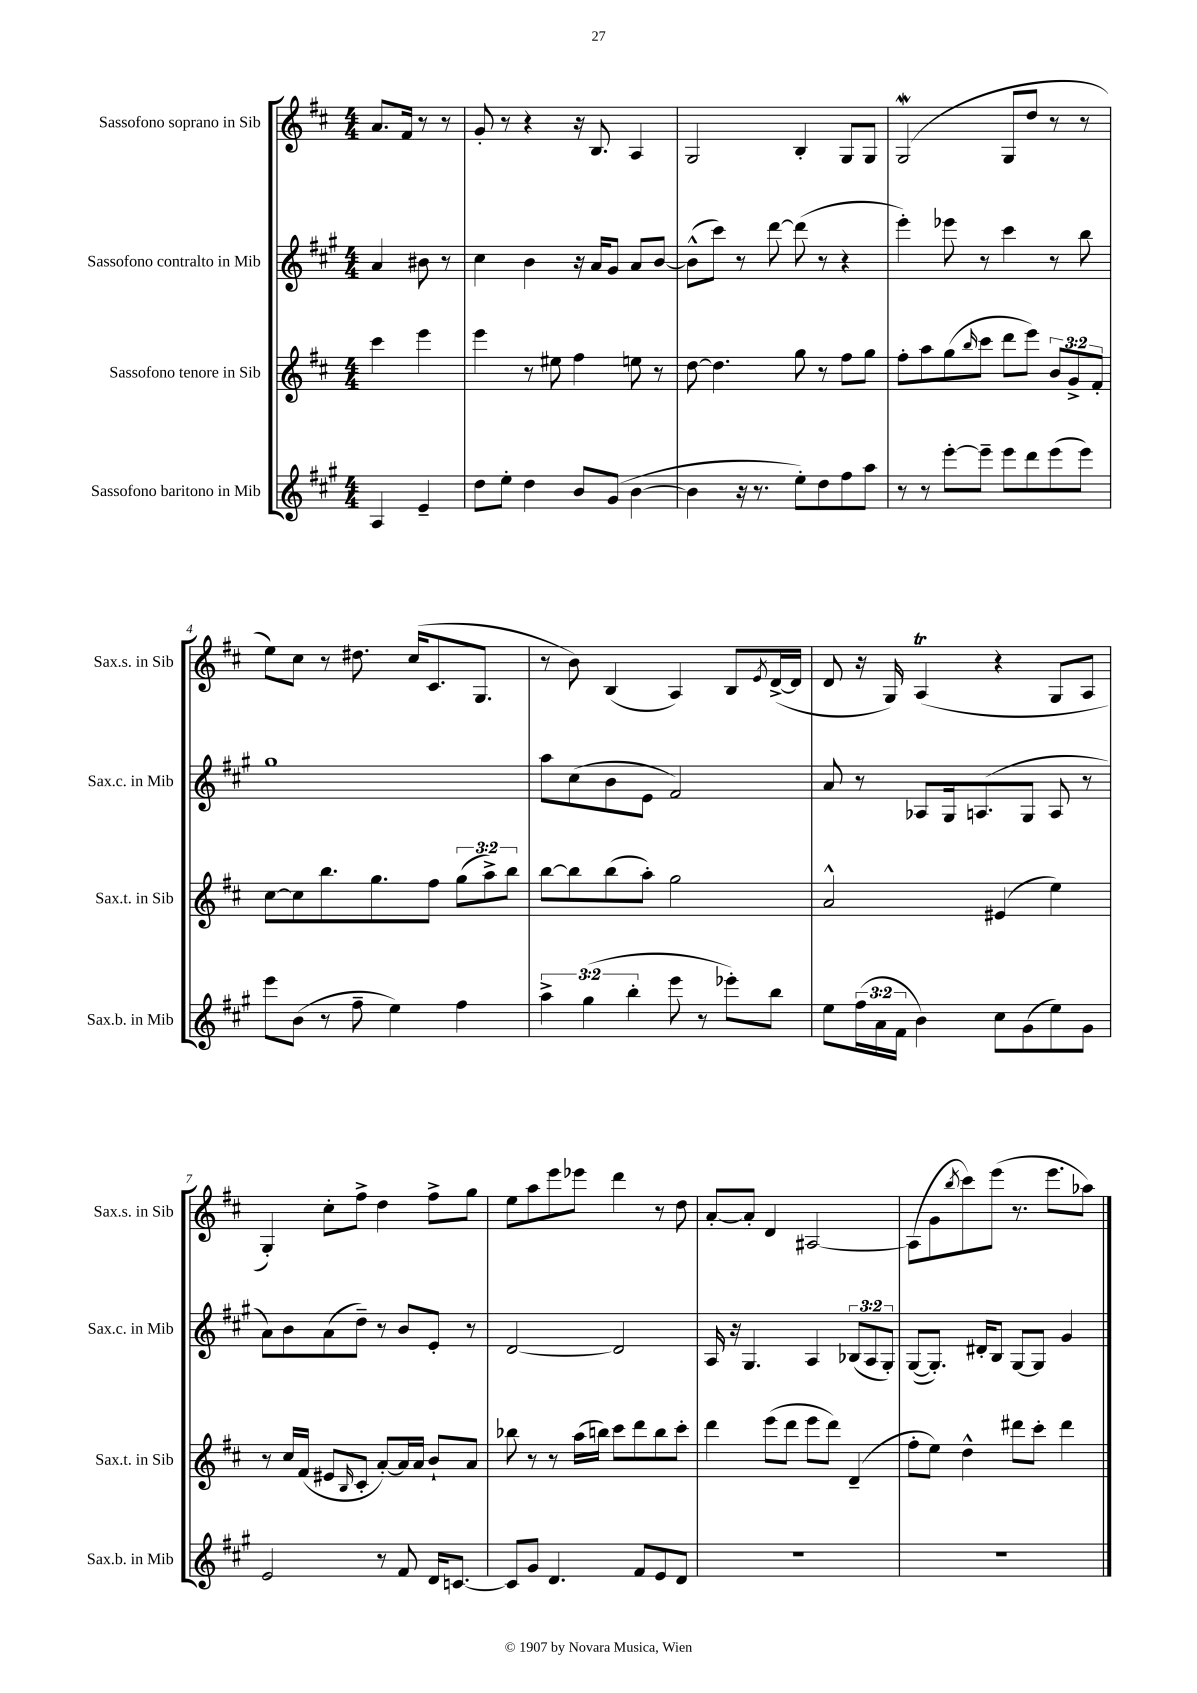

**kern	**kern	**kern	**kern
*staff4	*staff3	*staff2	*staff1
*clefG2	*clefG2	*clefG2	*clefG2
*k[f#c#g#]	*k[f#c#]	*k[f#c#g#]	*k[f#c#]
*M4/4	*M4/4	*M4/4	*M4/4
4A	4ccc#	4a	8.a
.	.	.	16f#
4e~	4eee	8b#	8r
.	.	8r	8r
=	=	=	=
8dd	4eee	4cc#	8g'
8ee'	.	.	8r
4dd	8r	4b	4r
.	8ee#	.	.
8b	4ff#	16r	16r
.	.	16a	8.B
(8g#	.	8g#	.
[4b	8ee	8a	4A
.	8r	[8b	.
=	=	=	=
4b]	[8dd	(8b^^]	2G
.	4.dd]	8ccc#)	.
16r	.	8r	.
8.r	.	.	.
.	.	[8ddd	.
8ee')	8gg	(8ddd]	4B'
8dd	8r	8r	.
8ff#	8ff#	4r	8G
8aa	8gg	.	8G
=	=	=	=
8r	8ff#'	4eee')	(2G
8r	8aa	.	.
[8eee'	(8gg	8eee-	.
.	16qqbb	.	.
8eee~]	8ccc#	8r	.
8eee	8ddd	4ccc#	8G
8ddd	8eee)	.	8dd
(8eee	12b	8r	8r
.	12g^	.	.
8eee)	.	8bb	8r
.	12f#'	.	.
=	=	=	=
8eee	[8cc#	1gg#	8ee)
(8b	8cc#]	.	8cc#
8r	8.bb	.	8r
8ff#~	.	.	8.dd#
.	8.gg	.	.
4ee)	.	.	.
.	.	.	(16cc#
.	8ff#	.	8.c#
4ff#	(12gg	.	.
.	.	.	8.G
.	12aa^)	.	.
.	12bb	.	.
=	=	=	=
6aa^	[8bb	8aa	8r
.	8bb]	(8cc#	8b)
(6gg#	.	.	.
.	(8bb	8b	(4B
6bb'	.	.	.
.	8aa')	8e	.
8eee	2gg	2f#)	4A)
8r	.	.	.
8eee-')	.	.	8B
.	.	.	8qe
8bb	.	.	([16d^
.	.	.	16d]
=	=	=	=
8ee	2a^^	8a	8d
(24ff#	.	8r	16r
24a	.	.	.
.	.	.	16G)
24f#	.	.	.
4b)	.	8A-	(4A
.	.	16G#	.
.	.	(8.A	.
8cc#	(4e#	.	4r
(8g#	.	8G#	.
8ee)	4ee)	8A	8G
8g#	.	8r	8A
=	=	=	=
2e	8r	8a)	4G')
.	16cc#	8b	.
.	(16f#	.	.
.	8e#	(8a	8cc#'
.	16qqB	.	.
.	8c#'	8dd~)	8ff#^
8r	[8a')	8r	4dd
8f#	16a]	8b	.
.	16a	.	.
16d	8b`	8e'	8ff#^
[8.c	.	.	.
.	8a	8r	8gg
=	=	=	=
8c]	8bb-	[2d	8ee
8g#	8r	.	8aa
4.d	8r	.	8eee
.	(16aa	.	8eee-
.	16bb)	.	.
.	8ccc#	2d]	4ddd
8f#	8ddd	.	.
8e	8bb	.	8r
8d	8ccc#'	.	8dd
=	=	=	=
1r	4ddd	16A	[8a'
.	.	16r	.
.	.	4.G#	8a']
.	(8eee	.	4d
.	8ddd	.	.
.	8eee	4A	[2A#
.	8ddd)	.	.
.	(4d~	(12B-	.
.	.	12A	.
.	.	12G#')	.
=	=	=	=
1r	8ff#'	([8G#	(8A#]
.	8ee)	8.G#'])	8g
.	.	.	8qbb
.	4dd^^	.	8ccc#)
.	.	16d#'	.
.	.	8B	(8eee
.	8ddd#	[8G#	8.r
.	8ccc#'	8G#]	.
.	.	.	8.eee
.	4ddd#	4g#	.
.	.	.	8aa-)
==	==	==	==
*-	*-	*-	*-
